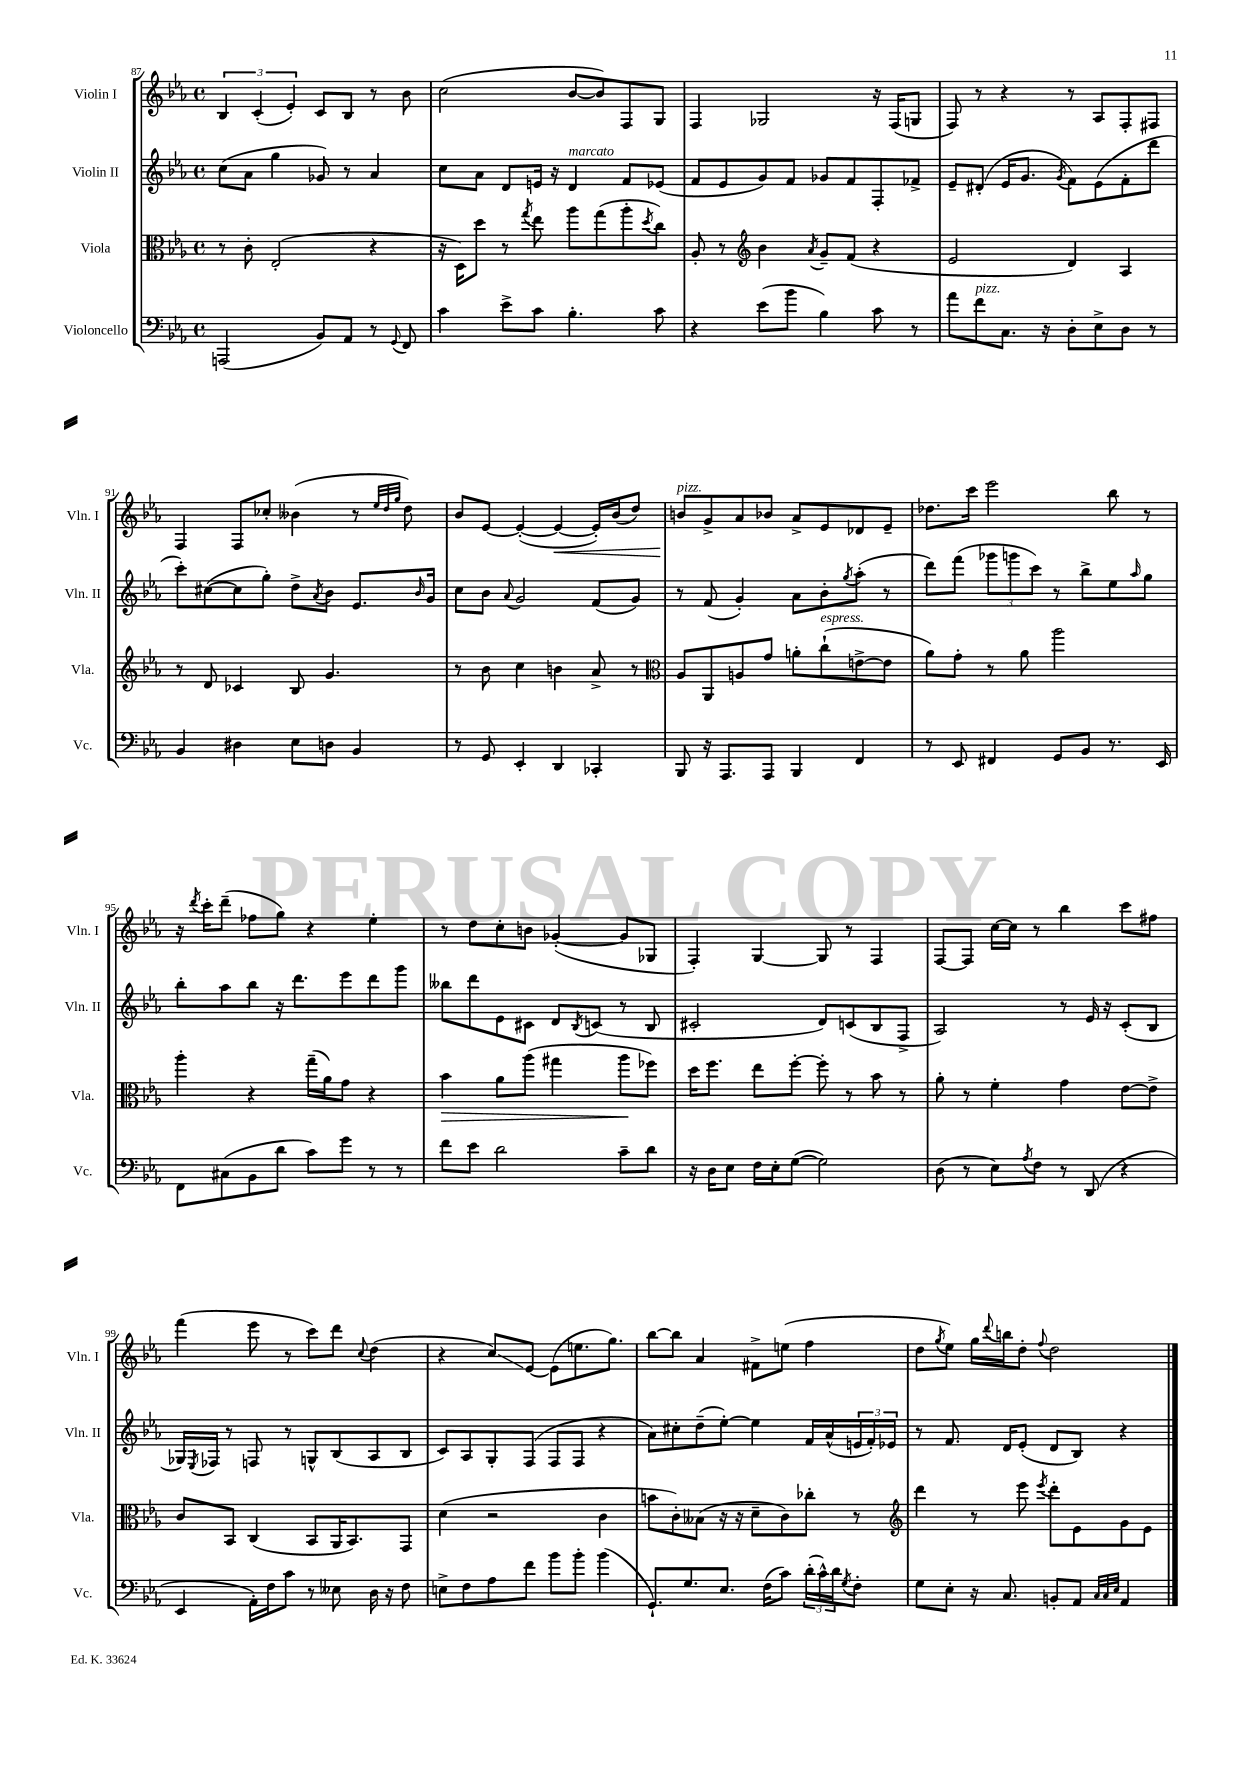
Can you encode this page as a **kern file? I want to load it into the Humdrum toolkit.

**kern	**kern	**kern	**kern
*staff4	*staff3	*staff2	*staff1
*clefF4	*clefC3	*clefG2	*clefG2
*k[b-e-a-]	*k[b-e-a-]	*k[b-e-a-]	*k[b-e-a-]
*M4/4	*M4/4	*M4/4	*M4/4
*met(c)	*met(c)	*met(c)	*met(c)
(2AAA/	8r	(8cc\L	6B-/
.	8c'\	8a-\J	.
.	.	.	(6c'/
.	(2E-'/	4gg\	.
.	.	.	6e-'/)
8BB-/L)	.	8g-/)	8c/L
8AA-/J	.	8r	8B-/J
8r	4r	4a-/	8r
8qqGG/	.	.	.
8FF/	.	.	8b-\
=	=	=	=
4c\	16r	8cc\L	(2cc\
.	16D\LK)	.	.
.	8dd\J	8a-\J	.
8e-^\L	8r	8d/L	.
.	8qgg/	.	.
8c\J	8ee-\	16e/Jk	.
.	.	16r	.
4.B-'\	8aa-\L	4d/	[8b-/L
.	(8gg\	.	8b-/])
.	8aa-'\	8f/L	8F/
.	8qdd/	.	.
8c\	8cc\J)	(8e-/J	8G/J
=	=	=	=
4r	8A-'/	8f/L	4F/
.	8r	8e-/	.
*	*clefG2	*	*
(8e-\L	4b-\	8g/)	2G-/
8b-\J	.	8f/J	.
.	8qa-/	.	.
4B-\)	8g~/L	8g-/L	.
.	(8f/J	8f/	.
8c\	4r	8F'/	16r
.	.	.	(16F/LK
8r	.	8f-^/J	8G/J
=	=	=	=
8a-\L	2e-/	8e-~/L	8F/)
8f\	.	(8d#'/J	8r
8.C\J	.	16e-/LK	4r
.	.	8.g/J	.
16r	.	.	.
.	.	8qg/	.
8D'\L	4d/)	8f\L)	8r
8E-^\	.	(8e-\	8A-/L
8D\J	4A-/	8f'\	8F'/
8r	.	8ddd\J	8F#/J
=	=	=	=
4BB-/	8r	8ccc'\L)	4F/
.	8d/	([8cc#\	.
4D#\	4c-/	8cc#\]	8F/L
.	.	8gg'\J)	8cc-'/J
8E-\L	8B-/	8dd^\L	(4b--\
.	.	8qa-/	.
8D\J	4.g/	8b-\J	.
4BB-/	.	8.e-/L	8r
.	.	.	32qqee-/LLL
.	.	.	32qqdd/
.	.	.	32qqgg/JJJ
.	.	.	8dd\)
.	.	16qqb-/	.
.	.	16g/Jk	.
=	=	=	=
8r	8r	8cc\L	8b-/L
8GG/	8b-\	8b-\J	[8e-/J
.	.	8qqa-/	.
4EE-'/	4cc\	2g/	(4e-'/_
4DD/	4b\	.	4e-/_
4CC-'/	8a-^/	(8f/L	16e-'/]LL)
.	.	.	(16b-/J
.	8r	8g/J)	8dd/J)
=	=	=	=
*	*clefC3	*	*
8BBB-/	8A-/L	8r	8b/L
16r	8AA-/	(8f/	8g^/
8.AAA-/L	.	.	.
.	8A/	4g'/)	8a-/
8AAA-/J	8g/J	.	8b-/J
4BBB-/	8a'\L	8a-\L	8a-^/L
.	(8cc`\	8b-'\	8e-/
.	.	8qgg/	.
4FF/	[8e^\	(8aa-'\J	8d-/
.	8e\]J	8r	8e-~/J
=	=	=	=
8r	8a-\L)	8ddd\L)	8.dd-\L
8EE-/	8g'\J	(8fff\J	.
.	.	.	16ccc\Jk
4FF#/	8r	12ggg-\L	2eee-\
.	.	12ggg\	.
.	8a-\	.	.
.	.	12ccc\J)	.
8GG/L	2aa-\	8r	.
8BB-/J	.	8bb-^\L	.
8.r	.	8ee-\	8bb-\
.	.	16qqaa-/	.
.	.	8gg\J	8r
16EE-/	.	.	.
=	=	=	=
8FF\L	4aa-'\	8bb-'\L	16r
.	.	.	8qddd/
.	.	.	16ccc'\LK
(8C#\	.	8aa-\	(8ddd~\J
8BB-\	4r	8bb-\J	8ff-\L
8d\J	.	16r	8gg\J)
.	.	8.ddd\L	.
8c\L)	(16gg~\LL	.	4r
.	16a-\J)	.	.
8g\J	8g\J	8eee-\	.
8r	4r	8ddd\	4ee-'\
8r	.	8ggg\J	.
=	=	=	=
8f\L	4b-\	8bb--\L	8r
8e-\J	.	8ddd\	8dd\L
2d\	8a-\L	8e-\	8cc'\
.	(8aa-\J	8c#\J	8b\J
.	4gg#\	8d/L	([4g-'/
.	.	8qB-/	.
.	.	(8c/J	.
8c~\L	8aa-\L	8r	8g-/]L
8d\J	8ff-\J)	8B-/	8G-/J
=	=	=	=
16r	16dd\LK	2c#'/	4F'/)
16D\LK	8.ff\J	.	.
8E-\J	.	.	.
16F\LL	8ee-\L	.	[4G/
16E-'\J	.	.	.
([8G\J	[8ff'\J	.	.
2G\])	8ff'\]	8d/L)	8G/]
.	8r	(8c/	8r
.	8b-\	8B-/	4F/
.	8r	8F^/J	.
=	=	=	=
(8D\	8a-'\	2A-/)	[8F/L
8r	8r	.	8F/]J
8E-\L)	4f'\	.	[16cc\LL
.	.	.	16cc\]JJ
8qA-/	.	.	.
8F\J	.	.	8r
8r	4g\	8r	4bb-\
(8DD/	.	16e-/	.
.	.	16r	.
4r	[8e-\L	(8c'/L	8ccc\L
.	8e-^\]J	8B-/J	8ff#\J
=	=	=	=
4EE-/	8c/L	16G-/LL)	(4fff\
.	.	8qE-/	.
.	.	16F-/JJ	.
.	8BB-/J	8r	.
16AA-'\LL)	(4C/	8F/	8eee-\
16F\J	.	.	.
8c\J	.	8r	8r
8r	8BB-/L	8G^^/L	8ccc\L)
8E--\	16AA-/K	(8B-/	8ddd\J
.	8.BB-/)	.	.
.	.	.	8qqcc/
16D\	.	8A-/	(4dd\
16r	.	.	.
8F\	8GG/J	8B-/J	.
=	=	=	=
8E^\L	(4d\	8c/L)	4r
8F\	.	8A-/	.
8A-\	2r	8G'/	8cc/L)
8f\J	.	(8F/J	[8e-/J
8b-\L	.	8F/L	(8e-\]L
8b-'\J	.	8F/J	8.ee\
(4b-\	4c\	4r	.
.	.	.	8.gg\J)
=	=	=	=
8.GG`/L)	8b\L	8a-\L)	[8bb-\L
.	8c'\)	8cc#'\	8bb-\]J
8.G/	.	.	.
.	(8B--\J	(8dd~\	4a-/
8.E-/J	16r	[8ee-'\J)	.
.	16r	.	.
.	8d~\L	4ee-\]	8f#^\L
(16F\LK	.	.	.
8c\J)	8c\)	.	(8ee\J
(24d'\LL	8cc-'\J	16f/LL	4ff\
24c^^\)	.	.	.
.	.	(16a-^^/	.
24d\J	.	.	.
8qG/	.	.	.
8F'\J	8r	24e/	.
.	.	24f'/)	.
.	.	24e-/JJ	.
=	=	=	=
*	*clefG2	*	*
8G\L	4ddd\	8r	8dd\L
.	.	.	8qgg/
8E-'\J	.	8.f/	8ee-\J)
16r	8r	.	16gg\LL
.	.	.	8qqddd/
8.C/	.	16d/LK	16bb\J
.	8eee-\	(8e-'/J	8dd'\J
.	8qeee-/	.	8qqff/
8BB'/L	8ddd'\L	8d/L	2dd\
8AA-/J	8e-\	8B-/J)	.
32qqC/LLL	.	.	.
32qqC/	.	.	.
32qqE-/JJJ	.	.	.
4AA-/	8g\	4r	.
.	8e-\J	.	.
==	==	==	==
*-	*-	*-	*-
